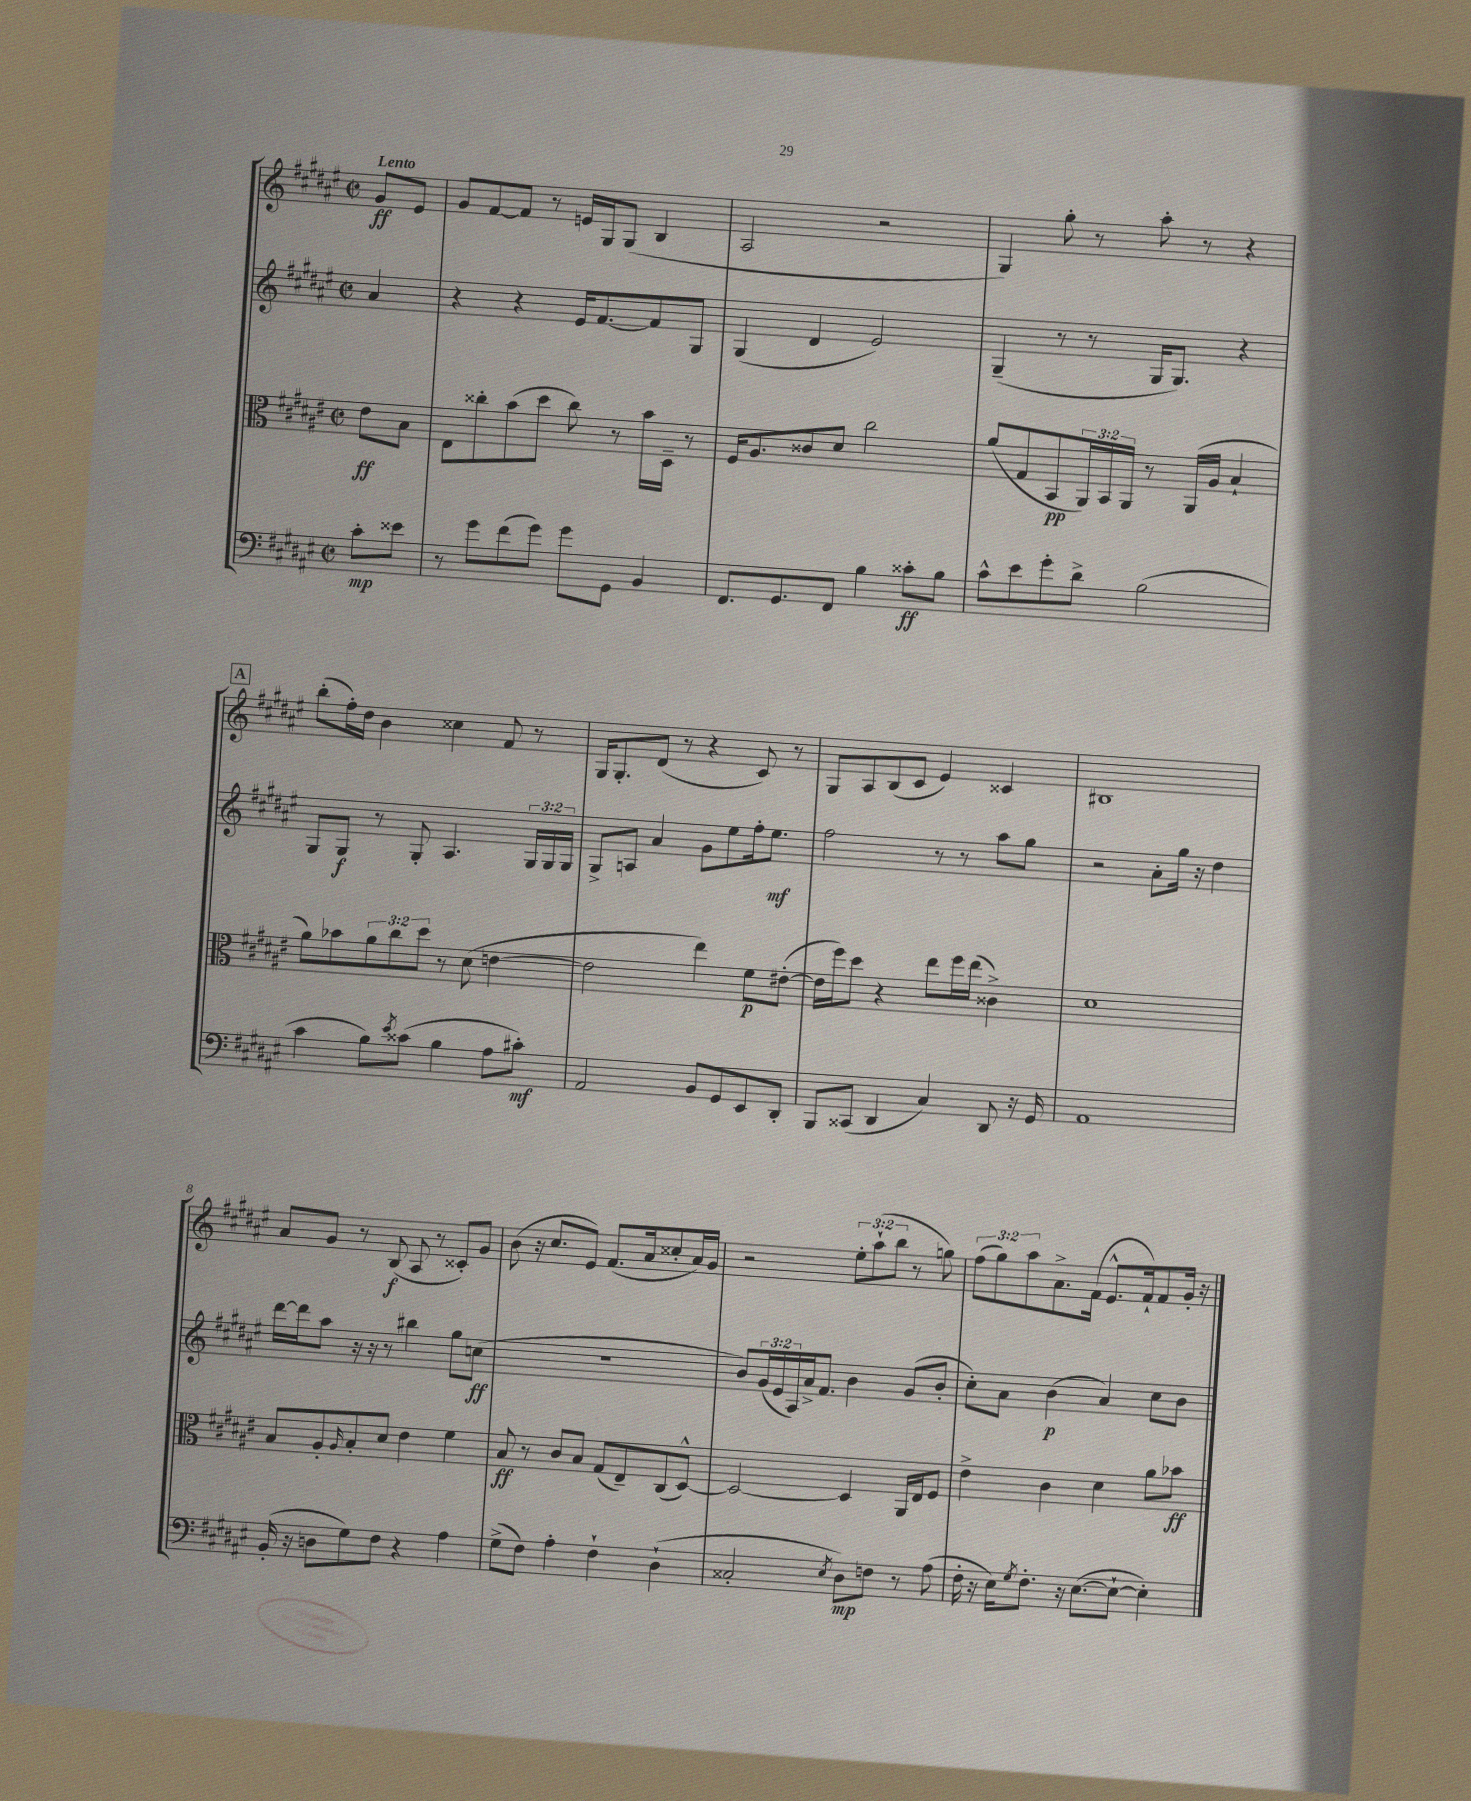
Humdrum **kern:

**kern	**dynam	**kern	**dynam	**kern	**dynam	**kern	**dynam
*part4	*part4	*part3	*part3	*part2	*part2	*part1	*part1
*staff4	*staff4	*staff3	*staff3	*staff2	*staff2	*staff1	*staff1
*clefF4	*	*clefC3	*	*clefG2	*	*clefG2	*
*k[f#c#g#d#a#e#]	*	*k[f#c#g#d#a#e#]	*	*k[f#c#g#d#a#e#]	*	*k[f#c#g#d#a#e#]	*
*M2/2	*	*M2/2	*	*M2/2	*	*M2/2	*
*met(c|)	*	*met(c|)	*	*met(c|)	*	*met(c|)	*
=	=	=	=	=	=	=	=
!	!	!	!	!	!	!LO:TX:a:B:t=Lento	!
8c#'\L	mp	8e#\L	ff	4a#/	.	8g#/L	ff
8e##X\J	.	8B\J	.	.	.	8e#/J	.
=1	=1	=1	=1	=1	=1	=1	=1
8r	.	8E#\L	.	4r	.	8g#/L	.
8g#\L	.	8cc##X'\	.	.	.	[8f#/	.
(8f#\	.	(8b\	.	4r	.	8f#/J]	.
8g#\J)	.	8dd#\J	.	.	.	8r	.
8g#\L	.	8cc##\)	.	16e#/KL	.	16en/LL	.
.	.	.	.	[8.f#/	.	16G#/J	.
8GG#\J	.	8r	.	.	.	(8G#/J	.
4BB/	.	16b\LL	.	8f#/]	.	4B/	.
.	.	16D#~\JJ	.	.	.	.	.
.	.	8r	.	8G#/J	.	.	.
=2	=2	=2	=2	=2	=2	=2	=2
8.FF#/L	.	16F#/KL	.	(4G#/	.	2A#/	.
.	.	8.A#/	.	.	.	.	.
8.GG#/	.	.	.	.	.	.	.
.	.	8c##X/	.	4d#/	.	.	.
8FF#/J	.	8d#/J	.	.	.	.	.
4B\	.	2cc#\	.	2e#/)	.	2r	.
8c##X'\L	ff	.	.	.	.	.	.
8B\J	.	.	.	.	.	.	.
=3	=3	=3	=3	=3	=3	=3	=3
8c#^^\L	.	(8a#/L	.	(4G#~/	.	4G#/)	.
8e#\	.	8G#/	.	.	.	.	.
8g#'\	.	8BB/	pp	8r	.	8gg#'\	.
8d#^\J	.	24AA#/L)	.	8r	.	8r	.
.	.	24BB/	.	.	.	.	.
.	.	24AA#/JJ	.	.	.	.	.
(2B\	.	8r	.	16G#/KL	.	8aa#'\	.
.	.	.	.	8.G#/J)	.	.	.
.	.	(16AA#/LL	.	.	.	8r	.
.	.	16A#/JJ	.	.	.	.	.
.	.	4B`/	.	4r	.	4r	.
!!LO:LB:g=z
!!LO:REH:place=s1:t=A
=4	=4	=4	=4	=4	=4	=4	=4
4c#\	.	8a#\L)	.	8G#/L	.	(8bb'\L	.
.	.	8b-X\	.	8G#/J	f	16ff#'\L)	.
.	.	.	.	.	.	16dd#\JJ	.
8B\L)	.	12a#\	.	8r	.	4b\	.
.	.	12cc#\	.	.	.	.	.
8qe#/	.	.	.	.	.	.	.
(8c##X\J	.	.	.	8G#'/	.	.	.
.	.	12dd#\J	.	.	.	.	.
4B\	.	8r	.	4.A#/	.	4cc##X\	.
.	.	(8d#\	.	.	.	.	.
8A#\L	.	[4en\	.	.	.	8f#/	.
8c#X'\J)	mf	.	.	24G#/LL	.	8r	.
.	.	.	.	24G#/	.	.	.
.	.	.	.	24G#/JJ	.	.	.
=5	=5	=5	=5	=5	=5	=5	=5
2AA#/	.	2e\]	.	8G#^/L	.	16G#/KL	.
.	.	.	.	.	.	8.G#'/	.
.	.	.	.	8An/J	.	.	.
.	.	.	.	4a#/	.	(8d#/J	.
.	.	.	.	.	.	8r	.
8BB/L	.	4ee#\)	.	8g#\L	.	4r	.
8GG#/	.	.	.	8ee#\	.	.	.
8EE#/	.	8f#\L	p	16ff#'\k	.	8c#/)	.
.	.	.	.	8.ee#\J	mf	.	.
8DD#'/J	.	([8e#X'\J	.	.	.	8r	.
=6	=6	=6	=6	=6	=6	=6	=6
8BBB/L	.	16e#\LL]	.	2ff#\	.	8G#/L	.
.	.	16ff#\J)	.	.	.	.	.
(8CC##X/J	.	8dd#\J	.	.	.	8A#/	.
4DD#/	.	4r	.	.	.	(8B/	.
.	.	.	.	.	.	8c#/J	.
4C#/)	.	8ee#\L	.	8r	.	4e#/)	.
.	.	16ff#\L	.	8r	.	.	.
.	.	(16ee#\JJ	.	.	.	.	.
8DD#/	.	4c##X^\)	.	8aa#\L	.	4c##X/	.
16r	.	.	.	8gg#\J	.	.	.
16GG#/	.	.	.	.	.	.	.
=7	=7	=7	=7	=7	=7	=7	=7
1AA#	.	1d#	.	2r	.	1B#X	.
.	.	.	.	8a#'\L	.	.	.
.	.	.	.	16gg#\Jk	.	.	.
.	.	.	.	16r	.	.	.
.	.	.	.	4dd#\	.	.	.
!!LO:LB:g=z
=8	=8	=8	=8	=8	=8	=8	=8
(16BB'/	.	8B/L	.	[16ddd#\LL	.	8a#/L	.
16r	.	.	.	16ddd#\J]	.	.	.
8Dn\L	.	8A#'/	.	8aa#\J	.	8g#/J	.
.	.	16qqA#/	.	.	.	.	.
8G#\)	.	8B'/	.	16r	.	8r	.
.	.	.	.	16r	.	.	.
8F#\J	.	8d#/J	.	8r	.	(8B/	f
4r	.	4e#\	.	4bb#X\	.	8A#/	.
.	.	.	.	.	.	8r	.
4A#\	.	4f#\	.	8gg#\L	.	8c##X'/L)	.
.	.	.	.	(8ccn\J	ff	8g#/J	.
=9	=9	=9	=9	=9	=9	=9	=9
(8G#^\L	.	8B/	ff	1r	.	(8b\	.
8F#\J)	.	8r	.	.	.	16r	.
.	.	.	.	.	.	8.cc#/L	.
4A#'\	.	8c#/L	.	.	.	.	.
.	.	8B/J	.	.	.	8e#/J)	.
4F#`\	.	(8G#/L	.	.	.	(8.f#/L	.
.	.	8E#~/)	.	.	.	.	.
.	.	.	.	.	.	16a#/k	.
(4D#`\	.	(8C#/	.	.	.	8cc##X'/	.
.	.	[8D#^^/J)	.	.	.	16a#/L)	.
.	.	.	.	.	.	16g#/JJ	.
=10	=10	=10	=10	=10	=10	=10	=10
2C##X'/	.	2D#/_	.	8b/L)	.	2r	.
.	.	.	.	(24g#/L	.	.	.
.	.	.	.	24e#/	.	.	.
.	.	.	.	24A#/)	.	.	.
.	.	.	.	16a#^/J	.	.	.
.	.	.	.	8.f#/J	.	.	.
8qE#/	.	.	.	.	.	.	.
8D#\L)	mp	4D#/]	.	4b\	.	12ee#'\L	.
.	.	.	.	.	.	(12aa#`\	.
8Fn\J	.	.	.	.	.	.	.
.	.	.	.	.	.	12bb\J	.
8r	.	16AA#/LL	.	(8g#/L	.	8r	.
.	.	16E#/J	.	.	.	.	.
(8A#\	.	8F#/J	.	8b'/J	.	8ggn\)	.
=11	=11	=11	=11	=11	=11	=11	=11
16F#'\	.	4e#^\	.	8cc#'\L)	.	(12ff#\L	.
16r	.	.	.	.	.	.	.
.	.	.	.	.	.	12gg#\)	.
16E#\KL)	.	.	.	8a#\J	.	.	.
.	.	.	.	.	.	12aa#\	.
8qG#/	.	.	.	.	.	.	.
8.F#'\J	.	.	.	.	.	.	.
.	.	4c#\	.	(4b\	p	8.a#^\	.
16r	.	.	.	.	.	.	.
([8.E#\L	.	.	.	.	.	(16f#\Jk	.
.	.	4d#\	.	4a#/)	.	8.e#^^/L	.
8E#`\J_	.	.	.	.	.	.	.
.	.	.	.	.	.	16f#`/k)	.
4E#'\])	.	8a#\L	.	8cc#\L	.	8f#/	.
.	.	8b-X\J	ff	8b\J	.	16g#'/Jk	.
.	.	.	.	.	.	16r	.
==	==	==	==	==	==	==	==
*-	*-	*-	*-	*-	*-	*-	*-
